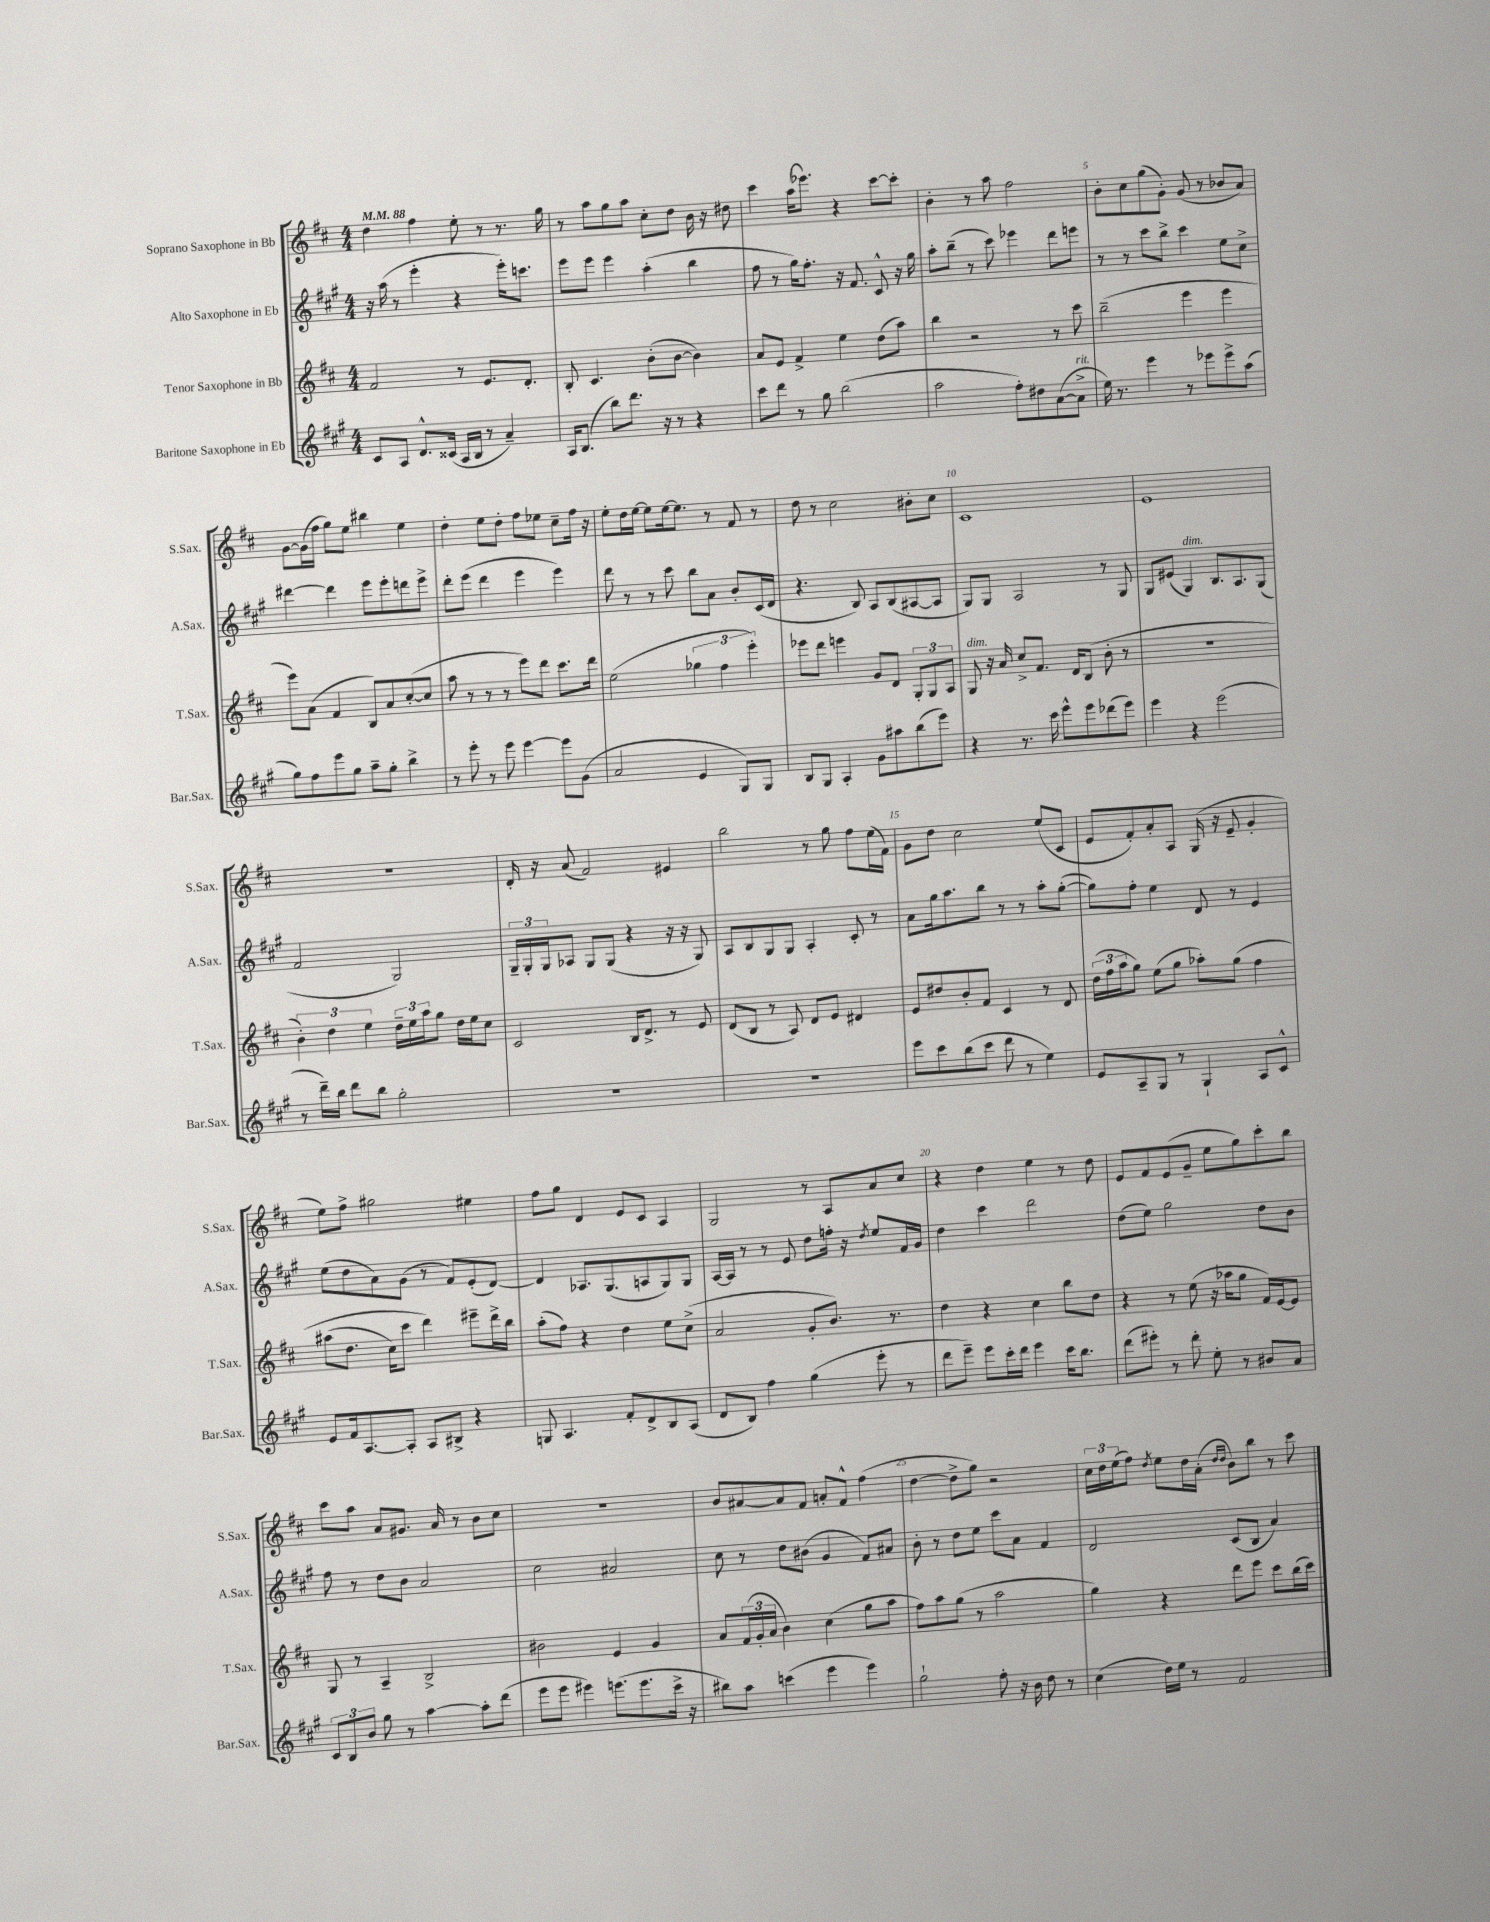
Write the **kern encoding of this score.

**kern	**kern	**kern	**kern
*part4	*part3	*part2	*part1
*staff4	*staff3	*staff2	*staff1
*I"Baritone Saxophone in Eb	*I"Tenor Saxophone in Bb	*I"Alto Saxophone in Eb	*I"Soprano Saxophone in Bb
*I'Bar.Sax.	*I'T.Sax.	*I'A.Sax.	*I'S.Sax.
*clefG2	*clefG2	*clefG2	*clefG2
*k[f#c#g#]	*k[f#c#]	*k[f#c#g#]	*k[f#c#]
*M4/4	*M4/4	*M4/4	*M4/4
*MM88	*MM88	*MM88	*MM88
=1	=1	=1	=1
8c#/L	2f#/	16r	4dd\
.	.	(16aa\	.
8A/J	.	8r	.
8.d^^/L	.	4eee'\	4ff#\
(16c##X/Jk	.	.	.
16A/LL	8r	4r	8ee'\
16B/JJ	.	.	.
8r	8.e/L	.	8r
4a~/)	.	16eee'\KL)	8.r
.	8.d'/J	8.cccn\J	.
.	.	.	16gg\
=2	=2	=2	=2
16A/KL	8B'/	8eee\L	8r
(8.B/J	.	.	.
.	4.c#/	8eee\J	8aa\L
8bb\L)	.	4eee\	8gg\
8.ddd\J	.	.	8aa\J
.	(8b'\L	(4aa'\	8cc#'\L
16r	.	.	.
8r	[8b\J	.	8dd\J
4r	4b\])	4bb\	16b\
.	.	.	16r
.	.	.	8dd#X\
=3	=3	=3	=3
8ccc#\L	8a/L	8ff#\	4ccc#\
8ddd\J	8e/J	8r	.
8r	4f#^/	16gg#\KL)	(16aa\KL
.	.	8.ff#'\J	8.eee-X\J)
8gg#\	.	.	.
(2bb\	4ee\	16r	4r
.	.	8.f#/	.
.	(8dd\L	8c#^^/	[8ccc#\L
.	8aa\J)	16r	8ccc#'\J]
.	.	16gg#\	.
=4	=4	=4	=4
2aa\	4bb\	8aa'\L	4b'\
.	.	(8bb~\J	.
.	2r	8r	8r
.	.	8ccc#\)	8aa\
8ff#'\L)	.	4eee-X\	2ff#\
8dd#X\	.	.	.
([8a\	8r	8ddd\L	.
!LO:TX:a:i:t=rit.	!	!	!
8a^\J]	8ccc#\	8eeen\J	.
=5	=5	=5	=5
16ee\)	(2bb~\	8r	8b'\L
8.r	.	.	.
.	.	8r	8cc#\
4eee\	.	8ccc#\L	(8gg\
.	.	8bb^\J	8g'\J)
8r	4eee\	4ccc#\	(8g/
8eee-X\L	.	.	8r
8eee-^\	4eee\	8ee\L	8b-X/L
(8aa\J	.	8cc#^\J	8a/J)
!!LO:LB:g=z
=6	=6	=6	=6
8gg#\L)	8eee\L)	[4ddd#X\	[8g\L
8ff#\	(8a\J	.	(16g\L]
.	.	.	16ff#\JJ
8eee\	4f#/	4ddd#\]	8gg\L)
8gg#\J	.	.	8ee\J
8aa~\L	8B/L)	8eee\L	4bb#X\
8gg#'\J	8a/	8eee'\	.
4bb^\	([8cc#'/	8dddn\	4ee\
.	8cc#/J]	8eee^\J	.
=7	=7	=7	=7
8r	8aa\	8ddd'\L	4dd'\
8eee'\	8r	(8eee\J	.
8r	8r	4ddd\	8ee\L
8eee\	8r	.	8dd'\J
[4eee\	8eee\L)	4eee\	8ff#\L
.	8ddd\J	.	8ee-X\J
8eee\L]	8.ccc#\L	4eee\)	8cc#~\L
(8g#\J	.	.	16ff#\Jk
.	16ddd\Jk	.	16r
=8	=8	=8	=8
2a/	(2ee\	8ddd\	8ee'\L
.	.	8r	16dd\L
.	.	.	[16ee\JJ
.	.	8r	8ee\L]
.	.	8ccc#\	[16ee\k
.	.	.	8.ee\J]
4e/	6gg-X\	8bb\L	.
.	.	8a\J	8r
.	6ff#\	.	.
8G#/L)	.	8b'/L	8f#/
.	6eee'\)	.	.
8G#/J	.	(16c#/L	8r
.	.	16d/JJ	.
=9	=9	=9	=9
8B/L	8eee-X\L	4.r	8dd\
8G#/J	8ddd\J	.	8r
4A'/	4eeen\	.	2cc#\
.	.	8B/)	.
8g#\L	8g/L	8A/L	.
8aa#X\	8d/J	(8B/	.
(8bb\	12G'/L	[8A#X/	8b#X'\L
.	12G/	.	.
8eee\J)	.	8A#/J]	8cc#\J
.	12A/J	.	.
=10	=10	=10	=10
!	!LO:TX:a:i:t=dim.	!	!
4r	8G/	8G#/L)	1c#
.	16r	8G#/J	.
.	16a/	.	.
8.r	8cc#^/L	2A/	.
.	8.f#/J	.	.
16ccc#\	.	.	.
8eee^^\L	.	.	.
.	16d/KL	.	.
8eee\	(8B/J	.	.
(8ddd-X\	8b'\	8r	.
8eee\J)	8r	8G#/	.
=11	=11	=11	=11
4eee\	1r	8G#/L	1e
.	.	(8e#X/J	.
!	!	!LO:TX:a:i:t=dim.	!
4r	.	4G#/)	.
(2eee\	.	8.B/L	.
.	.	8.A/	.
.	.	(8G#/J	.
!!LO:LB:g=z
=12	=12	=12	=12
8r	6b'\)	2f#/	1r
16ddd~\LL)	.	.	.
.	6dd\	.	.
16bb\JJ	.	.	.
8ddd\L	.	.	.
.	6ee\	.	.
8bb\J	.	.	.
2gg#'\	24dd~\LL	2G#/)	.
.	24ee\	.	.
.	24aa\J	.	.
.	8gg\J	.	.
.	16dd\LL	.	.
.	16ee\J	.	.
.	8cc#\J	.	.
=13	=13	=13	=13
1r	2c#/	24G#~/LL	16d'/
.	.	24G#'/	.
.	.	.	16r
.	.	24G#/J	.
.	.	8A-X/J	(8a/
.	.	8G#/L	2f#/)
.	.	(8G#/J	.
.	16B/KL	4r	.
.	8.d^/J	.	.
.	8r	16r	4e#X/
.	.	16r	.
.	8e/	8G#/)	.
=14	=14	=14	=14
1r	(8d/L	8A/L	2bb\
.	8B/J	8B/	.
.	8r	8G#/	.
.	8A/)	8G#/J	.
.	8d/L	4A'/	8r
.	8e/J	.	8gg\
.	4d#X/	8c#'/	8ff#\L
.	.	8r	(16ee\L
.	.	.	16f#\JJ)
=15	=15	=15	=15
8eee\L	8e/L	8a\L	8g\L
8ccc#\	8dd#X/	16gg#\k	8dd\J
.	.	8.aa\	.
(8bb\	8b'/	.	2cc#\
8ccc#\J	8f#/J	8bb\J	.
8ddd\	4c#/	8r	.
8r	.	8r	.
4ee\)	8r	8aa'\L	(8ee/L
.	8d/	([8gg#'\J	8c#/J
=16	=16	=16	=16
8e/L	(24dd\LL	8gg#\L])	8e/L
.	24ff#\	.	.
.	24aa\J	.	.
8A~/	8gg\J)	8ff#'\J	8f#'/)
8G#/J	(8ee\L	4ee\	8a'/
8r	8gg\J	.	8A/J
4G#`/	8aa-X'\L)	8d/	(16G/
.	.	.	16r
.	(8gg\J	8r	8e~/
8A/L	4ff#\	4e/	4g'/
8c#^^/J	.	.	.
!!LO:LB:g=z
=17	=17	=17	=17
8e/L	(8aa#X\L	(8ee\L	8ee\L)
16f#/k	8.dd\J	8dd\	8ff#^\J
[8.A/	.	.	.
.	.	8a\)	2gg#X\
.	16cc#\KL)	.	.
8A'/J]	8ccc#\J	(8g#\J	.
8A/L	4ddd\)	8r	.
8B#X^/J	.	8f#/L)	.
4r	8eee#X~\L	(8e'/	4ee#X\
.	16ddd^\L	[8d/J)	.
.	16bb\JJ	.	.
=18	=18	=18	=18
8Gn/	(8aa'\L	4d/]	8ff#\L
4.A/	8ff#\J)	.	8gg\J
.	4r	8.A-X/L	4d/
.	.	(8.G#/	.
8f#'/L	4dd\	.	8e/L
8d^/	.	8An/	8c#/J
8B/	8ee\L	8G#/)	4A/
(8A/J	(8cc#^\J	8G#/J	.
=19	=19	=19	=19
8d/L	2a/	[16A/LL	2G/
.	.	16A/JJ]	.
8B/J)	.	8r	.
4ff#\	.	8r	.
.	.	8e/	.
(4gg#\	8g'/L	8dd\L	8r
.	8.b/J)	16ffn'\Jk	8A/L
.	.	16r	.
.	.	8qdd/	.
8eee'\	.	8ee/L	8a/
.	8.r	.	.
8r	.	16f#/L	8cc#/J
.	.	16g#/JJ	.
=20	=20	=20	=20
8ddd\L	4dd\	4dd\	4r
8eee~\J)	.	.	.
8eee\L	4r	4ccc#\	4dd\
16ccc#'\L	.	.	.
16ddd\JJ	.	.	.
4eee\	4cc#\	2ddd\	4ee\
16ccc#\KL	8bb\L	.	8r
8.bb\J	.	.	.
.	8dd\J	.	8dd\
=21	=21	=21	=21
(8ddd\L	4r	(8dd\L	8e/L
8eee#X'\J)	.	8ee\J)	8f#/
8r	8r	2gg#\	(8e/
8ddd'\	(8ee\	.	8g~/J
8ee'\	16r	.	8ee\L
.	16aa-X\KL	.	.
8r	8gg\J	.	8gg\)
8b#X/L	16f#/LL)	8dd\L	8ccc#'\
.	[16e/J	.	.
8a/J	8e/J]	8b\J	8bb\J
!!LO:LB:g=z
=22	=22	=22	=22
12c#/L	8G/	8ff#\	8ccc#\L
12B/	.	.	.
.	8r	8r	8aa\J
12b/J	.	.	.
8gg#\	4A~/	8dd\L	8a/L
8r	.	8b\J	8.g#X/J
[4aa\	2B^/	2a/	.
.	.	.	16a/
.	.	.	8r
8aa'\L]	.	.	8b\L
(8ddd\J	.	.	8cc#\J
=23	=23	=23	=23
8eee\L	2b#X\	2cc#\	1r
8eee\J	.	.	.
4eee#X\)	.	.	.
(8.eeen\L	4e/	2a#X/	.
8.eee\	.	.	.
.	4g/	.	.
16ccc#^\Jk	.	.	.
16r	.	.	.
=24	=24	=24	=24
8bb#X\L)	8a/L	8cc#\	8b/L
8aa\J	(24f#/L	8r	[8a#X/
.	24g'/	.	.
.	24a/JJ	.	.
(4cccn\	4b\)	8dd\L	8a#/]
.	.	(8b#X\J	8f#/J
4eee\	(4cc#\	4g#/	8an'/L
.	.	.	8f#^^/J
4eee\)	8gg\L	8f#/L)	(4ff#\
.	8aa\J	8a#X/J	.
=25	=25	=25	=25
2gg#`\	8ff#\L)	8b'\	[4dd\
.	8aa\	8r	.
.	(8gg\J	8dd\L	8dd^\L]
.	8r	8ee\J	8gg\J)
8ff#'\	2aa\	8ccc#\L	2r
16r	.	8a\J	.
16b\	.	.	.
8dd\	.	4f#/	.
8r	.	.	.
=26	=26	=26	=26
(4cc#\	4gg\)	2d/	24cc#\LL
.	.	.	24dd\
.	.	.	(24ee\J
.	.	.	8ff#\J)
.	.	.	8qdd/
16dd\LL)	4r	.	8ee\L
16ee\JJ	.	.	.
8r	.	.	16dd\L
.	.	.	(16a'\JJ
.	.	.	16qqdd/LL
.	.	.	16qqdd/JJ
2f#/	8ddd\L	(8c#/L	8b\L)
.	8eee\J	8B/J	8bb\J
.	8ccc#\L	4a/)	8r
.	(16bb\L	.	8ccc#\
.	16ccc#\JJ)	.	.
==	==	==	==
*-	*-	*-	*-
